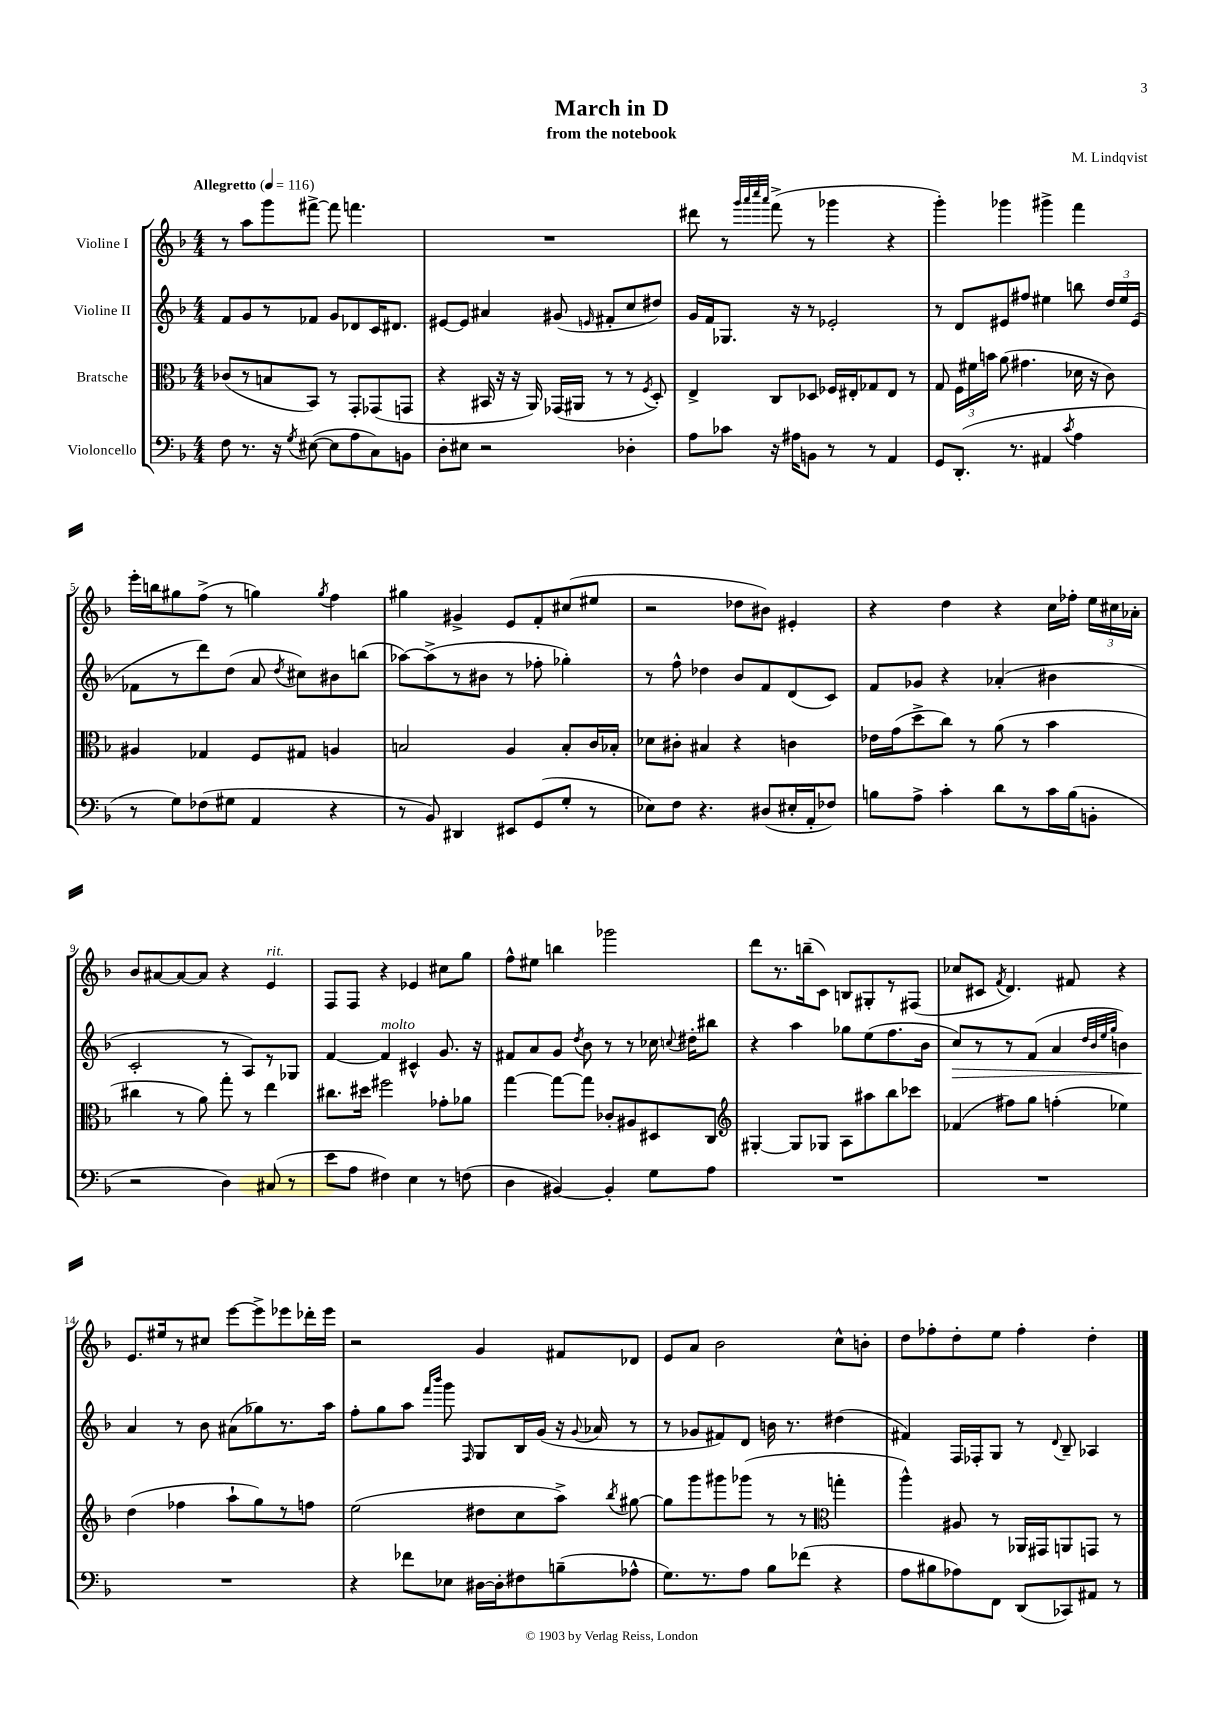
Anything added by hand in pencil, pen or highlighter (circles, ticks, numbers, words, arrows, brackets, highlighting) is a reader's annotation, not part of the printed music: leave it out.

**kern	**kern	**kern	**dynam	**kern
*part4	*part3	*part2	*part2	*part1
*staff4	*staff3	*staff2	*staff2	*staff1
*I"Violoncello	*I"Bratsche	*I"Violine II	*	*I"Violine I
*clefF4	*clefC3	*clefG2	*	*clefG2
*k[b-]	*k[b-]	*k[b-]	*	*k[b-]
*M4/4	*M4/4	*M4/4	*	*M4/4
*MM116	*MM116	*MM116	*	*MM116
=1	=1	=1	=1	=1
!	!	!	!	!LO:TX:a:B:t=Allegretto
8F\	(8c-X/L	8f/L	.	8r
8.r	8r	8g/	.	8aa\L
.	8Bn/	8r	.	8ggg\
16r	.	.	.	.
8qG/	.	.	.	.
([8E#X\	8BB-/J)	8f-X/J	.	[8fff#X^\J
8E#\L]	8r	8g/L	.	8fff#\]
8A\	8GG'/L	8d-X/	.	4.fffn\
8C\)	(8GG-X/	16c/K	.	.
.	.	8.d#X/J	.	.
8BBn\J	8GGn/J	.	.	.
=2	=2	=2	=2	=2
8D'\L	4r	[8e#X/L	.	1r
8E#X\J	.	8e#/J]	.	.
2r	16BB#X/	4a#X/	.	.
.	16r	.	.	.
.	16r	.	.	.
.	16AA/)	.	.	.
.	(16GG-X/LL	(8g#X/	.	.
.	16AA#X/JJ	.	.	.
.	.	16qqen/	.	.
.	8r	8f#X'/L	.	.
4D-X'\	8r	8cc/	.	.
.	8qF/	.	.	.
.	8D'/)	8dd#X/J)	.	.
=3	=3	=3	=3	=3
8A\L	4E^/	16g/LL	.	8ddd#X\
.	.	16f/J	.	.
8c-X\J	.	8.G-X/J	.	8r
.	.	.	.	32qqggg/LLL
.	.	.	.	32qqaaa/
.	.	.	.	32qqcccc/
.	.	.	.	32qqaaa/JJJ
16r	8C/L	.	.	(8fff^\
16A#X\KL	.	16r	.	.
8BBn\J	8D-X/J	8r	.	8r
8r	16F-X/LL	2e-X'/	.	4ggg-X\
.	16E#X'/J	.	.	.
8r	8G-X/	.	.	.
4AA/	8E#/J	.	.	4r
.	8r	.	.	.
=4	=4	=4	=4	=4
8GG/L	8G/	8r	.	4ggg'\)
(8.DD'/J	24F\LL	8d/L	.	.
.	24f#X\	.	.	.
.	24bn\JJ	.	.	.
.	(8a\	8e#X/	.	4ggg-X\
8.r	.	.	.	.
.	4.g#X\	8ff#X/J	.	.
4AA#X/	.	4ee#X\	.	4ggg#X^\
8qc/	.	.	.	.
4A\	16d-X\	8bbn\	.	4fff\
.	16r	.	.	.
.	8c\)	24dd/LL	.	.
.	.	24ee#/	.	.
.	.	(24e#/JJ	.	.
!!LO:LB:g=z
=5	=5	=5	=5	=5
8r	4A#X/	8f-X\L	.	16eee'\LL
.	.	.	.	16bbn\J
8G\L)	.	8r	.	8gg#X\
(8F-X\	4G-X/	8ddd\)	.	(8ff^\J
8G#X\J	.	(8dd\J	.	8r
4AA/	8F/L	8a/	.	4ggn\)
.	.	8qdd/	.	.
.	8G#X/J	8cc#X\L)	.	.
.	.	.	.	8qgg/
4r	4An/	8b#X\	.	4ff\
.	.	(8bbn\J	.	.
=6	=6	=6	=6	=6
8r	2Bn/	[8aa-X\L)	.	4gg#X\
8BB-/)	.	(8aa-^\]	.	.
4DD#X/	.	8r	.	4g#X^/
.	.	8b#X\J	.	.
8EE#X/L	4A/	8r	.	8e/L
(8GG/	.	8ff-X'\	.	8f'/
8G'/J	8B'/L	4gg-X'\)	.	(8cc#X/
8r	16c/L	.	.	8ee#X/J
.	16B-X'/JJ	.	.	.
=7	=7	=7	=7	=7
8E-X\L)	8d-X\L	8r	.	2r
8F\J	8c#X'\J	8ff^^\	.	.
4.r	4B#X/	4dd-X\	.	.
.	4r	8b-/L	.	8dd-X\L
(8D#X/L	.	8f/	.	8b#X\J)
16E#X'/L	4cn\	(8d/	.	4e#X'/
16AA'/J	.	.	.	.
8F-X/J)	.	8c/J)	.	.
=8	=8	=8	=8	=8
8Bn\L	16e-X\LL	8f/L	.	4r
.	(16g\J	.	.	.
8A^\J	8dd^\	8g-X/J	.	.
4c'\	8cc\J)	4r	.	4dd\
.	8r	.	.	.
8d\L	(8a\	(4a-X'/	.	4r
8r	8r	.	.	.
16c\L	4b-\	4b#X\	.	16cc\LL
(16B\J	.	.	.	16ff-X'\JJ
8BBn'\J	.	.	.	24ee\LL
.	.	.	.	24cc#X\
.	.	.	.	24a-X'\JJ
!!LO:LB:g=z
=9	=9	=9	=9	=9
2r	4cc#X\	2c'/	.	8b-/L
.	.	.	.	[8a#X/
.	8r	.	.	8a#/_
.	8a\)	.	.	8a#/J]
4D\)	8gg'\	8r	.	4r
.	8r	8A/L)	.	.
!	!	!	!	!LO:TX:a:i:t=rit.
(8C#X/	4ee\	8r	.	4e/
8r	.	8G-X/J	.	.
=10	=10	=10	=10	=10
8e\L	8.cc#X\L	[4f/	.	8F/L
8A\J	.	.	.	8F/J
.	16dd#X\Jk	.	.	.
!	!	!LO:TX:a:i:t=molto	!	!
4F#X\)	2ff#X\	4f/]	.	4r
4E\	.	4c#X^^/	.	4e-X/
8r	8g-X'\L	8.g/	.	8cc#X\L
(8Fn\	8a-X\J	.	.	8gg\J
.	.	16r	.	.
=11	=11	=11	=11	=11
4D\	[4gg\	8f#X/L	.	8ff^^\L
.	.	8a/	.	8ee#X\J
[4BB#X/)	8gg\L_	8g/J	.	4bbn\
.	.	8qdd/	.	.
.	8gg\J]	8b-\	.	.
4BB#'/]	8c-X'/L	8r	.	2ggg-X\
.	8A#X/	8r	.	.
8G\L	8D#X/	16cc-X\	.	.
.	.	8qqccn/	.	.
.	.	16dd#X'\KL	.	.
8A\J	8C/J	8bb#X\J	.	.
=12	=12	=12	=12	=12
*	*clefG2	*	*	*
1r	[4G#X'/	4r	.	8ddd\L
.	.	.	.	8.r
.	8G#/L]	4aa\	.	.
.	.	.	.	(16bbn~\k
.	8G-X/J	.	.	8c\J)
.	8A\L	8gg-X\L	.	8Bn/L
.	8aa#X\	(8ee\	.	8G#X'/
.	8bb-\	8.ff\	.	8r
.	8ccc-X\J	.	.	(8F#X/J
.	.	16b-\Jk	.	.
=13	=13	=13	=13	=13
!	!	!	!LO:HP:b	!
1r	(4f-X/	8cc/L)	>	8cc-X/L
.	.	8r	.	8c#X/J
.	.	.	.	8qf/
.	8ff#X\L)	8r	.	4.d/)
.	8gg\J	(8f/J	.	.
.	(4ffn'\	4a/	.	.
.	.	.	.	8f#X/
.	.	32qqdd/LLL	.	.
.	.	32qqb-/	.	.
.	.	32qqee/	.	.
.	.	32qqgg/JJJ	.	.
.	4ee-X\)	4bn\)	.	4r
!!LO:LB:g=z
=14	=14	=14	=14	=14
1r	(4dd\	4a/	.	8.e/L
.	.	.	.	16ee#X/k
.	4ff-X\	8r	]	8r
.	.	8b-\	.	8cc#X/J
.	8aa`\L	(8a#X\L	.	[8eee\L
.	8gg\)	8gg-X\)	.	8eee^\]
.	8r	8.r	.	8eee-X\
.	8ffn\J	.	.	16ddd-X'\L
.	.	16aa\Jk	.	16eee-\JJ
=15	=15	=15	=15	=15
4r	(2ee\	8ff'\L	.	2r
.	.	8gg\	.	.
8f-X\L	.	8aa\J	.	.
.	.	16qqfff/LL	.	.
.	.	16qqbbb-/JJ	.	.
8E-X\J	.	8ggg\	.	.
.	.	16qqF/	.	.
[16D#X\LL	8dd#X\L	8G/L	.	4g/
16D#'\J]	.	.	.	.
8F#X\	8cc\	16B-/L	.	.
.	.	(16g/JJ	.	.
(8Bn~\	8aa^\J)	16r	.	8f#X/L
.	.	8qqg/	.	.
.	.	16a-X/	.	.
.	8qbb-/	.	.	.
8A-X^^\J	[8gg#X\	8r	.	8d-X/J
=16	=16	=16	=16	=16
8.G\L)	8gg#\L]	8r	.	8e/L
.	8ggg\	8g-X/L	.	8a/J
8.r	.	.	.	.
.	8ggg#X\	8f#X/)	.	2b-\
8A\J	(8ggg-X\J	8d/J	.	.
8B-\L	8r	16bn\	.	.
.	.	8.r	.	.
(8f-X\J	8r	.	.	.
*	*clefC3	*	*	*
4r	4ggn'\	(4dd#X\	.	8cc^^\L
.	.	.	.	8bn'\J
=17	=17	=17	=17	=17
8A\L	4aa^^\)	4f#X/)	.	8dd\L
8B#X\	.	.	.	8ff-X'\
8A-X\)	8A#X/	16F/LL	.	8dd'\
.	.	16F-X'/J	.	.
8FF\J	8r	8G/J	.	8ee\J
(8DD/L	16AA-X/LL	8r	.	4ff-'\
.	16GG#X/J	.	.	.
.	.	8qqd/	.	.
8CC-X/)	8AAn/	8B-~/	.	.
8AA#X/J	8GGn/J	4A-X/	.	4dd'\
8r	8r	.	.	.
==	==	==	==	==
*-	*-	*-	*-	*-
